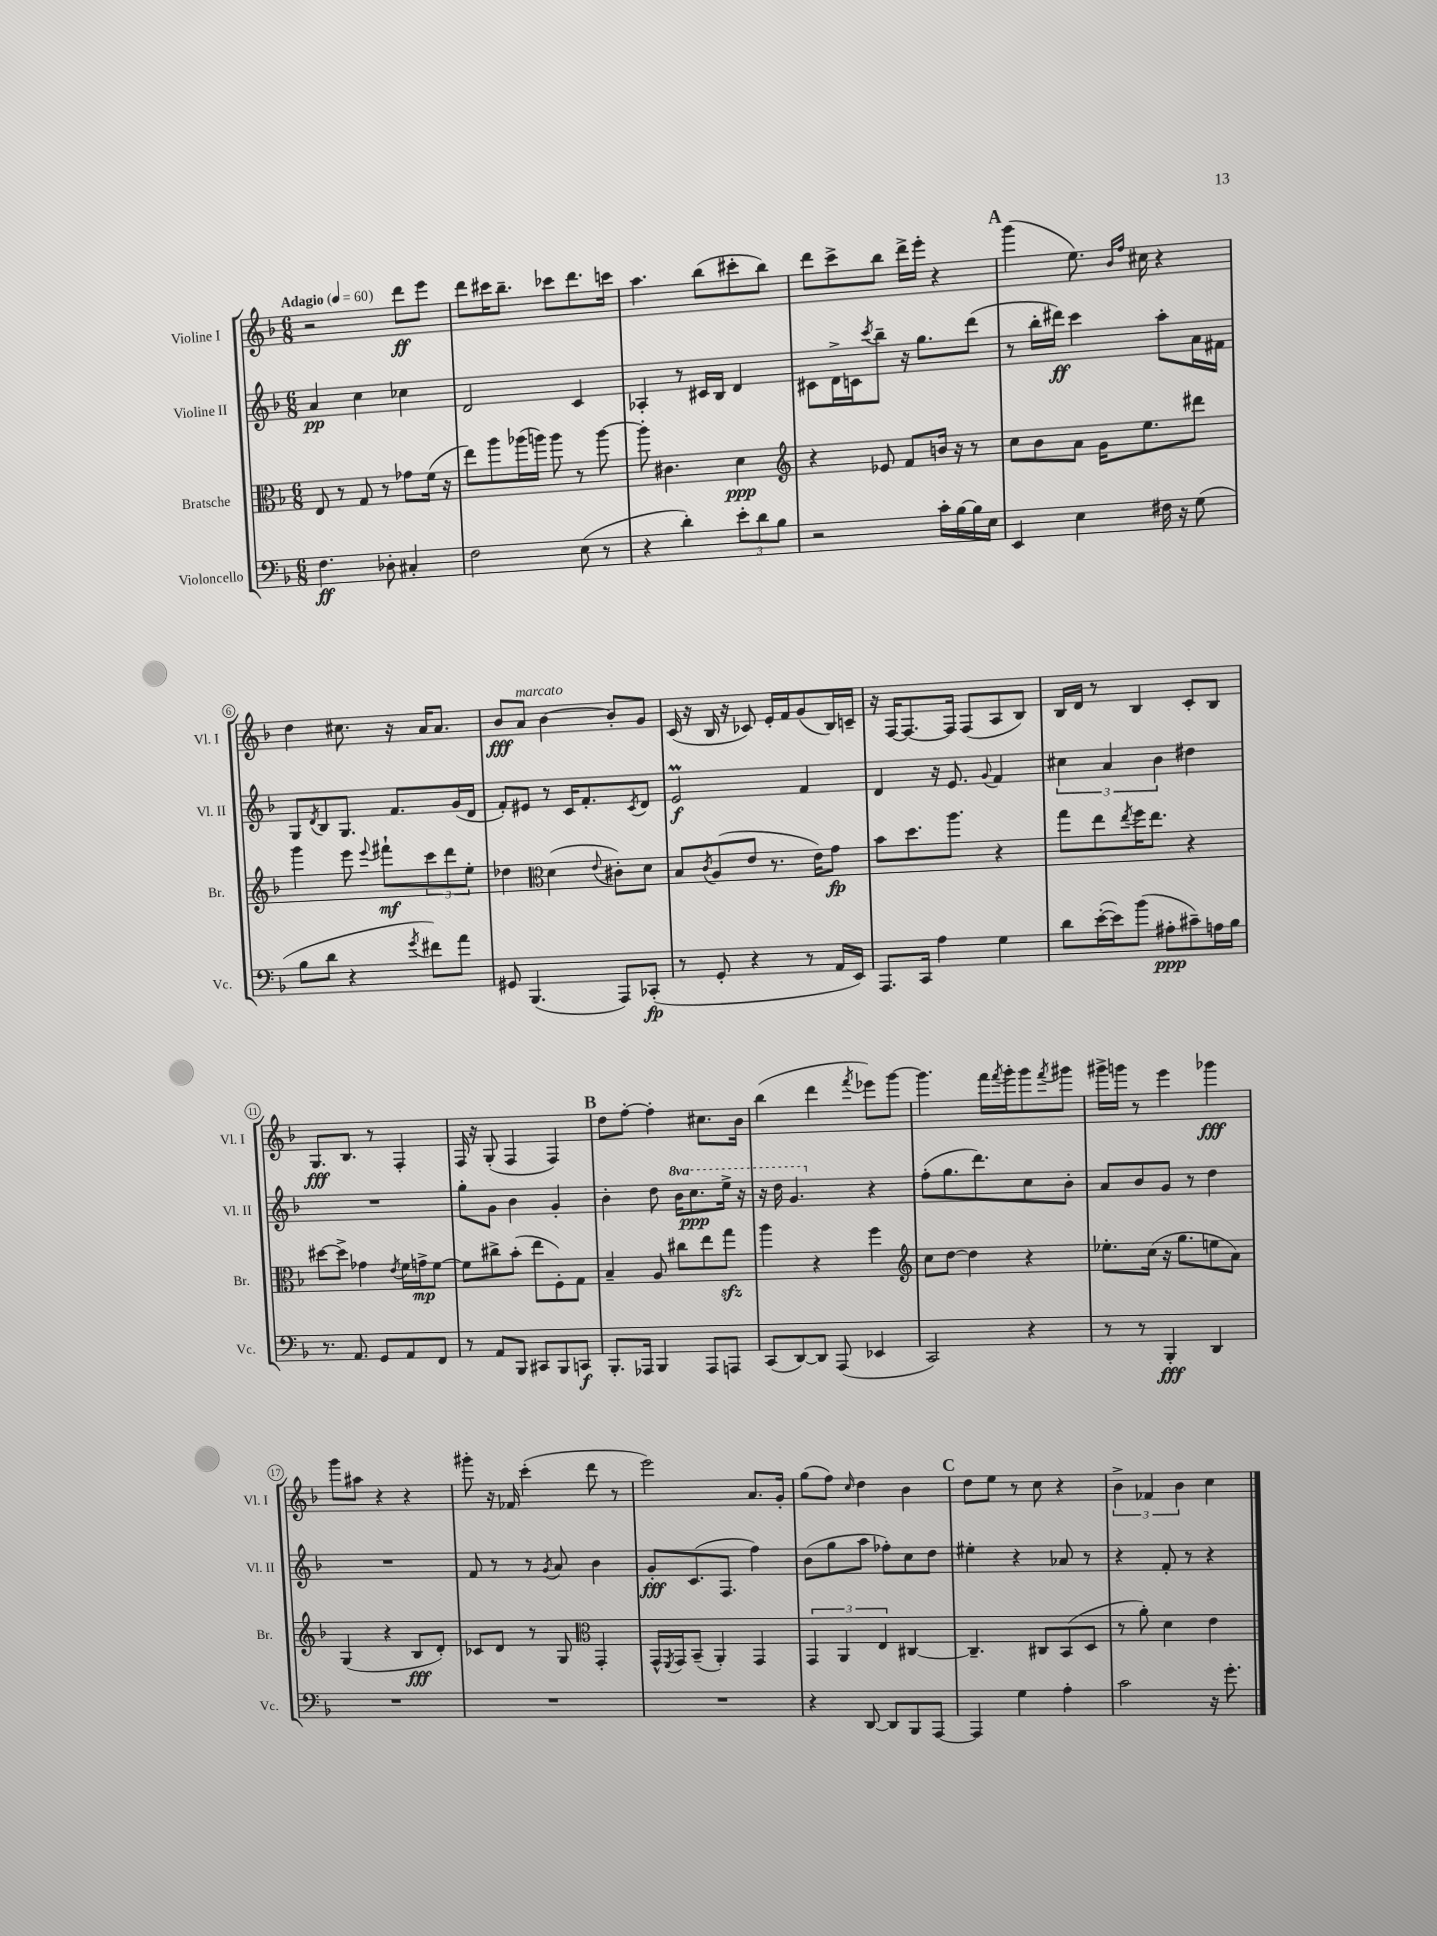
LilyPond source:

<<
\new StaffGroup <<
\new Staff = "s0" \with { instrumentName = "Violine I" shortInstrumentName = "Vl. I" } {
    \clef treble \key f \major \numericTimeSignature \time 6/8 \tempo "Adagio" 4 = 60
    r2 d'''8\ff e'''8 |
    d'''8 cis'''16 bes''8.-- ces'''8 d'''8. c'''16 |
    a''4. bes''8( cis'''8-. bes''8) |
    d'''8 c'''8-> bes''8 d'''16-> e'''16-. r4 |
    \mark \markup { \bold "A" } g'''4( e''8.) \grace { bes'16 f''16 } cis''16 r4 |
    d''4 cis''8. r16 a'16 a'8. |
    bes'8\fff a'8^\markup { \italic "marcato" } bes'4~ bes'8-. g'8 |
    c'16( r16 bes16 r16 ces'8) e'16-. f'16 g'8( bes16) c'16-- |
    r16 f16~ f8.~ f16 f8( a8 bes8) |
    bes16 d'16 r8 bes4 c'8-. bes8 |
    g8.\fff bes8. r8 f4-. |
    f16 r16 g8-.( f4 f4) |
    \mark \markup { \bold "B" } d''8 f''8~-. f''4-. cis''8. bes'16 |
    bes''4( d'''4 \acciaccatura { f'''8 } ees'''8) g'''8~ |
    g'''4. f'''16 \acciaccatura { f'''8 } g'''16-. g'''8 \acciaccatura { f'''8 } gis'''8 |
    gis'''16-> g'''16 r8 e'''4 ges'''4\fff |
    g'''8 ais''8 r4 r4 |
    gis'''8-. r16 fes'16 c'''4-.( d'''8 r8 |
    e'''2) a'8. g'16-. |
    g''8( f''8) \grace { c''16 } d''4 bes'4 |
    \mark \markup { \bold "C" } d''8 e''8 r8 c''8 r4 |
    \tuplet 3/2 { bes'4-> fes'4 bes'4 } c''4 \bar "|." |
}
\new Staff = "s1" \with { instrumentName = "Violine II" shortInstrumentName = "Vl. II" } {
    \clef treble \key f \major \numericTimeSignature \time 6/8 \set Staff.ottavationMarkups = #ottavation-simple-ordinals
    a'4\pp c''4 ces''4 |
    d'2 c'4 |
    aes4-. r8 cis'16 bes16 d'4 |
    cis'8 d'16-> c'16 \acciaccatura { c'''8 } bes''8-- r16 g''8. d'''8( |
    \mark \markup { \bold "A" } r8 bes''16-. dis'''16\ff) c'''4 a''8-. a'16 fis'16 |
    g8 \acciaccatura { d'8 } bes8 g8. f'8. g'16( d'16 |
    f'8-.) eis'8 r8 c'16 f'8.-. \acciaccatura { c'8 } d'8 |
    e'2\prall\f f'4 |
    d'4 r16 e'8. \appoggiatura { g'8 } f'4 |
    \tuplet 3/2 { cis''4 a'4 bes'4 } dis''4 |
    R2. |
    g''8-. g'8 bes'4 g'4-. |
    \mark \markup { \bold "B" } bes'4-. d''8 \ottava #1 bes''16 c'''8.\ppp e'''16-> r16 |
    r16 d'''16 g''4. \ottava #0 r4 |
    f''8-.( g''8. d'''8.) c''8 bes'8-. |
    a'8 bes'8 g'8 r8 d''4 |
    R2. |
    f'8 r8 r8 \acciaccatura { g'8 } a'8 bes'4 |
    g'8-.\fff c'8.( f8. f''4) |
    bes'8( g''8 a''8 fes''8-.) c''8 d''8 |
    \mark \markup { \bold "C" } eis''4-. r4 aes'8 r8 |
    r4 f'8-. r8 r4 \bar "|." |
}
\new Staff = "s2" \with { instrumentName = "Bratsche" shortInstrumentName = "Br." } {
    \clef alto \key f \major \numericTimeSignature \time 6/8
    e8 r8 g8 r8 ges'8 f'16( r16 |
    e''8) a''8 aes''16( a''16) a''8 r8 a''8~ |
    a''8-. cis'4. d'4\ppp |
    \clef treble r4 ees'8 f'8 b'16 r16 r8 |
    \mark \markup { \bold "A" } c''8 bes'8 a'8 g'16 e''8. dis'''8 |
    g'''4 e'''8 \appoggiatura { e'''8 } fis'''8-!\mf \tuplet 3/2 { c'''8 d'''8 e''8-. } |
    des''4 \clef alto d'4( \appoggiatura { e'8 } cis'8-.) d'8 |
    bes8 \acciaccatura { c'8 } a8( e'8 r8. e'16) g'8\fp |
    bes'8 d''8. a''8. r4 |
    g''8 e''8 \acciaccatura { e''8 } f''16 e''8. r4 |
    dis''8~ dis''8-> ges'4 \acciaccatura { e'8 } f'16 g'16->\mp f'8~ |
    f'8 cis''8-> bes'8-.( e''8 f8-.) g8 |
    \mark \markup { \bold "B" } bes4-- a8 cis''8 e''8 g''8\sfz |
    a''4 r4 f''4 |
    \clef treble c''8 d''8~ d''4 r4 |
    ees''8.-. c''16( r16 g''8. e''8 a'8) |
    g4( r4 bes8\fff d'8-.) |
    ces'8 d'8 r8 g8 \clef alto g,4-. |
    g,16-^ \acciaccatura { f,8 } g,16 bes,8--( a,4-.) g,4 |
    \tuplet 3/2 { g,4 a,4 e4 } cis4~ |
    \mark \markup { \bold "C" } cis4.-- cis8 bes,8( d8 |
    r8 a'8-.) d'4 e'4 \bar "|." |
}
\new Staff = "s3" \with { instrumentName = "Violoncello" shortInstrumentName = "Vc." } {
    \clef bass \key f \major \numericTimeSignature \time 6/8
    f4.\ff des8-. cis4-. |
    f2 e8( r8 |
    r4 d'4-.) \tuplet 3/2 { e'8-. d'8 bes8 } |
    r2 c'16-. bes16~ bes16 e16 |
    \mark \markup { \bold "A" } e,4 e4 fis16 r16 g8( |
    bes8 d'8 r4 \acciaccatura { g'8 } fis'8) a'8 |
    gis,8 bes,,4.( a,,8) ces,8-.\fp( |
    r8 g,8-. r4 r8 a,16 e,16) |
    a,,8. c,16 a4 g4 |
    d'8 e'16~-.( e'16) bes'8( ais8-.\ppp cis'8--) a16 bes16 |
    r8. a,8. g,8 a,8 f,8 |
    r8 a,8 bes,,8 cis,8 bes,,8 c,8\f |
    \mark \markup { \bold "B" } bes,,8.-. aes,,16 bes,,4 aes,,8 a,,8 |
    c,8( d,8~) d,8 a,,8( ees,4 |
    c,2) r4 |
    r8 r8 bes,,4-.\fff d,4 |
    R2. |
    R2. |
    R2. |
    r4 d,8~ d,8 bes,,8 a,,8~ |
    \mark \markup { \bold "C" } a,,4 g4 a4-. |
    c'2 r16 g'8.-. \bar "|." |
}
>>
>>
\layout { \context { \Score \override BarNumber.stencil = #(make-stencil-circler 0.1 0.3 ly:text-interface::print) } }
